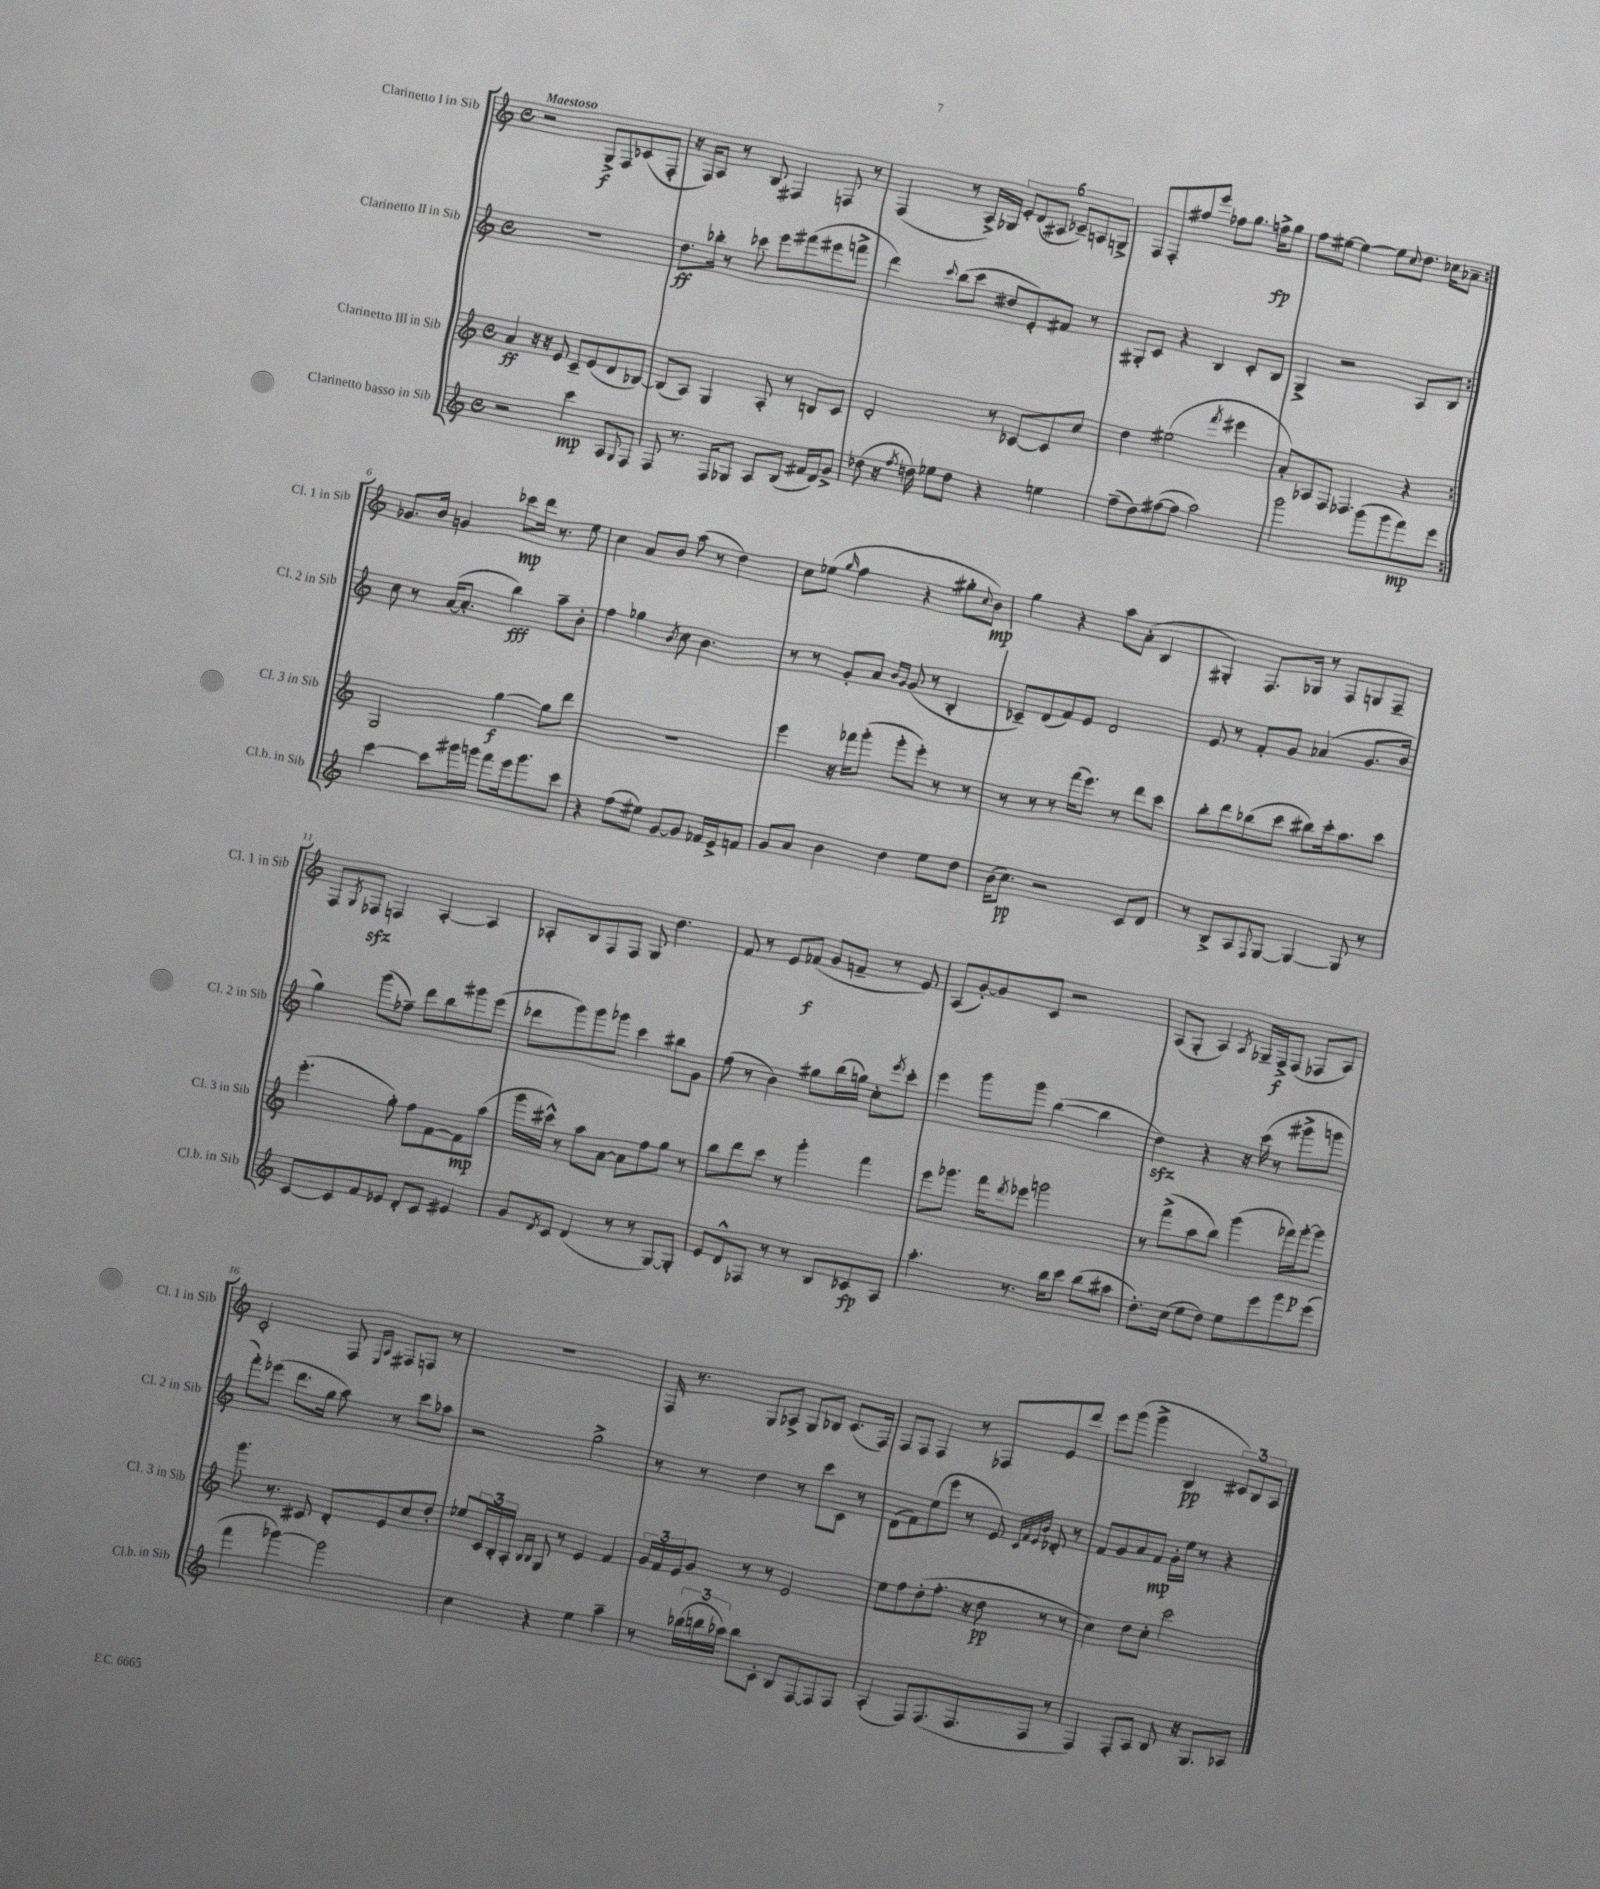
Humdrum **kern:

**kern	**dynam	**kern	**dynam	**kern	**dynam	**kern	**dynam
*part4	*part4	*part3	*part3	*part2	*part2	*part1	*part1
*staff4	*staff4	*staff3	*staff3	*staff2	*staff2	*staff1	*staff1
*I"Clarinetto basso in Sib	*	*I"Clarinetto III in Sib	*	*I"Clarinetto II in Sib	*	*I"Clarinetto I in Sib	*
*I'Cl.b. in Sib	*	*I'Cl. 3 in Sib	*	*I'Cl. 2 in Sib	*	*I'Cl. 1 in Sib	*
*clefG2	*	*clefG2	*	*clefG2	*	*clefG2	*
*k[]	*	*k[]	*	*k[]	*	*k[]	*
*M4/4	*	*M4/4	*	*M4/4	*	*M4/4	*
*met(c)	*	*met(c)	*	*met(c)	*	*met(c)	*
=1	=1	=1	=1	=1	=1	=1	=1
!	!	!	!	!	!	!LO:TX:a:B:t=Maestoso	!
2r	.	4a/	ff	1r	.	2r	.
.	.	16r	.	.	.	.	.
.	.	16r	.	.	.	.	.
.	.	8e/	.	.	.	.	.
4ccc\	mp	8c~/L	.	.	.	8G^/L	f
.	.	(8e/	.	.	.	8F/	.
8A/L	.	8d/	.	.	.	(8c-X/	.
8qqG/	.	.	.	.	.	.	.
8F/J	.	[8B-X/J)	.	.	.	8F'/J	.
=2	=2	=2	=2	=2	=2	=2	=2
8F/	.	(8B-/L]	.	8.dd\L	ff	16r	.
.	.	.	.	.	.	16F/KL)	.
8.r	.	8A/J)	.	.	.	8A/J	.
.	.	.	.	16bb-X'\Jk	.	.	.
.	.	4G/	.	8r	.	8r	.
16F/KL	.	.	.	.	.	.	.
8G-X/J	.	.	.	8ccc-X\	.	8B/	.
8A/L	.	8A'/	.	8eee\L	.	4F#X/	.
(8B/J	.	8r	.	(8fff#X\	.	.	.
16f#X/LL	.	8Bn/L	.	8eee#X\	.	8Fn/	.
16d/J)	.	.	.	.	.	.	.
8g^/J	.	8c/J	.	8fffn^\J	.	8r	.
=3	=3	=3	=3	=3	=3	=3	=3
(8dd-X\	.	2d'/	.	4ddd\)	.	(4F/	.
16r	.	.	.	.	.	.	.
8qff/	.	.	.	.	.	.	.
16ddn\)	.	.	.	.	.	.	.
.	.	.	.	8qqccc/	.	.	.
8ee-X\L	.	.	.	(8bb\L	.	8r	.
8dd\J	.	.	.	8ccc\J	.	16A^/LL)	.
.	.	.	.	.	.	16G-X/JJ	.
4r	.	8r	.	8dd#X/L	.	12e'/L	.
.	.	.	.	.	.	(12d/	.
.	.	[8c-X/L	.	8e'/)	.	.	.
.	.	.	.	.	.	12A#X/J	.
4een\	.	8c-/]	.	8f#X/J	.	12c-X~/L)	.
.	.	.	.	.	.	12An/	.
.	.	8cc/J	.	8r	.	.	.
.	.	.	.	.	.	12Gn^/J	.
=4	=4	=4	=4	=4	=4	=4	=4
(8ff~\L	.	4dd\	.	8G#X'/L	.	8F/L	.
8dd\)	.	.	.	8c/J	.	8F'/	.
([8ff#X\	.	(2ee#X\	.	4r	.	8ff#X/	.
8ff#\J]	.	.	.	.	.	8eee/J	.
2aa\)	.	.	.	4B/	.	8ff-X\L	.
.	.	.	.	.	.	8.gg\J	.
.	.	8qfff/	.	.	.	.	.
.	.	4eee#X\	.	8c'/L	.	.	.
.	.	.	.	.	.	16ffn^\KL	fp
.	.	.	.	8B/J	.	8gg\J	.
=5	=5	=5	=5	=5	=5	=5	=5
2ggg\	.	8a'/L)	.	4G^/	.	8ff\L	.
.	.	8A-X/	.	.	.	[8ee#X\J	.
.	.	8F/J	.	2r	.	4ee#\_	.
.	.	4.F-X/	.	.	.	.	.
(8ggg\L	.	.	.	.	.	8ee#\L]	.
.	.	.	.	.	.	8qqcc/	.
8ggg\	.	.	.	.	.	8.dd\J	.
8fff\)	mp	4r	.	8A/L	.	.	.
.	.	.	.	.	.	16cc-X\KL	.
8eee\J	.	.	.	8B/J	.	8a-X~\J	.
!!LO:LB:g=z
=6:|!	=6:|!	=6:|!	=6:|!	=6:|!	=6:|!	=6:|!	=6:|!
[4ccc\	.	2G/	.	8cc\	.	8.g-X/L	.
.	.	.	.	8r	.	.	.
.	.	.	.	.	.	16b/Jk	.
8ccc\L]	.	.	.	([16a/KL	.	4gn/	.
.	.	.	.	8.a'/J]	.	.	.
16ggg#X\L	.	.	.	.	.	.	.
16gggn\JJ	.	.	.	.	.	.	.
8fff\L	.	[4gg\	f	4bb\)	fff	8ccc-X\L	mp
16eee\k	.	.	.	.	.	16ddd\Jk	.
8.ggg\	.	.	.	.	.	8.r	.
.	.	8gg\L]	.	8aa~\L	.	.	.
8ccc\J	.	8ddd\J	.	8b'\J	.	8ee\	.
=7	=7	=7	=7	=7	=7	=7	=7
4r	.	1r	.	4ff\	.	4cc\	.
(8ff\L	.	.	.	4gg-X\	.	8a/L	.
8ee#X\J)	.	.	.	.	.	8b/J	.
.	.	.	.	8qb/	.	.	.
[8g/L	.	.	.	8cc\	.	(8aa\	.
8g/J]	.	.	.	4.b\	.	8r	.
16f-X/LL	.	.	.	.	.	4dd\)	.
16e^/J	.	.	.	.	.	.	.
8fn/J	.	.	.	.	.	.	.
=8	=8	=8	=8	=8	=8	=8	=8
8g/L	.	4eee\	.	8r	.	8cc\L	.
8a/J	.	.	.	8r	.	(8ee-X\J	.
.	.	.	.	.	.	16qqgg/	.
4b\	.	16r	.	8g'/L	.	4ff\	.
.	.	16fff-X\KL	.	.	.	.	.
.	.	(8ggg'\J	.	8a/J	.	.	.
.	.	.	.	16qqb/LL	.	.	.
.	.	.	.	16qqg/JJ	.	.	.
4dd\	.	8ggg'\L	.	(8g/	.	4r	.
.	.	8eee'\J)	.	8r	.	.	.
8ee\L	.	8r	.	4B'/	.	8gg#X'\L	.
.	.	.	.	.	.	8qqcc/	.
8dd\J	.	8r	.	.	.	8b\J)	mp
=9	=9	=9	=9	=9	=9	=9	=9
(16b\KL	.	8r	.	8c-X~/L)	.	4gg\	.
8.cc\J)	pp	.	.	.	.	.	.
.	.	8r	.	(8d/	.	.	.
2r	.	8r	.	8f/)	.	4r	.
.	.	(16fff\KL	.	8e/J	.	.	.
.	.	8.eee\J)	.	.	.	.	.
.	.	.	.	2d/	.	8aa\L	.
.	.	8r	.	.	.	(8a'\J	.
8c/L	.	8ddd\L	.	.	.	4B/	.
8d/J	.	8ccc\J	.	.	.	.	.
=10	=10	=10	=10	=10	=10	=10	=10
8r	.	8bb'\L	.	8e/	.	4G#X'/)	.
8B^/L	.	8ddd\	.	8r	.	.	.
8A/	.	(8bb-X\	.	8f'/L	.	8.F/L	.
8qqF/	.	.	.	.	.	.	.
[8G/J	.	8ccc\J	.	8g/J	.	.	.
.	.	.	.	.	.	16G-X/Jk	.
4G/_	.	8bb#X\L)	.	(4a-X/	.	8r	.
.	.	16ccc'\k	.	.	.	8F/L	.
.	.	8.aa\	.	.	.	.	.
8G/]	.	.	.	8.g/L	.	8Gn/	.
8r	.	8ccc\J	.	.	.	8F~/J	.
.	.	.	.	16b/Jk	.	.	.
!!LO:LB:g=z
=11	=11	=11	=11	=11	=11	=11	=11
[8c/L	.	(4.eee'\	.	4gg\)	.	8F/L	.
.	.	.	.	.	.	8qG/	.
8c/]	.	.	.	.	.	8F-Xzz/J	.
8f/	.	.	.	(8ggg\L	.	4Fn/	.
8e-X/J	.	8gg'\)	.	8ff-X~\J)	.	.	.
8d'/L	.	8ff\L	.	8ddd\L	.	[4A'/	.
8c/J	.	[8f\	.	8bb\	.	.	.
4e#X/	.	8f\]	mp	8ggg#X\	.	4A/]	.
.	.	(8aa\J	.	(8eee\J	.	.	.
=12	=12	=12	=12	=12	=12	=12	=12
8g/L	.	16ggg\LL	.	8ddd-X\L	.	8A-X'/L	.
.	.	16ccc#X^^\JJ)	.	.	.	.	.
8qd/	.	.	.	.	.	.	.
8c/J	.	8r	.	8ggg\)	.	8B/	.
(4d/	.	8aa\L	.	8ggg\	.	8F/	.
.	.	[8a\J	.	8ggg-X\J	.	8F/J	.
8r	.	8a\L]	.	4ccc\	.	8G/	.
8r	.	8ff\	.	.	.	4.dd\	.
[8G/L)	.	8gg\J	.	8bb#X\L	.	.	.
8G'/J]	.	8r	.	8g\J	.	.	.
=13	=13	=13	=13	=13	=13	=13	=13
8e/L	.	8bb\L	.	(8ff\	.	8f/	.
8d^^/	.	8ddd\	.	8r	.	8r	.
8F-X/J	.	8ccc\J	.	4b\)	.	8e/L	.
8r	.	8r	.	.	.	(8f-X/J	f
8r	.	4ggg'\	.	8gg#X\L	.	8g/L	.
8B/L	.	.	.	(16bb\L	.	8fn~/J	.
.	.	.	.	16ggn\JJ)	.	.	.
8c-X/	fp	4fff\	.	8cc'\L	.	8r	.
.	.	.	.	8qeee/	.	.	.
8A/J	.	.	.	8ccc'\J	.	8e/)	.
=14	=14	=14	=14	=14	=14	=14	=14
4.aa'\	.	8eee\L	.	4eee\	.	(8A/L	.
.	.	8.ggg-X\J	.	.	.	[8g'/)	.
.	.	.	.	8ggg\L	.	8g/]	.
.	.	16fff\KL	.	.	.	.	.
.	.	8qddd/	.	.	.	.	.
8.r	.	8eee-X\J	.	8ggg\J	.	8c/J	.
.	.	2gggn\	.	([4bb\	.	2r	.
16bb\KL	.	.	.	.	.	.	.
8ccc\J	.	.	.	.	.	.	.
(8bb\L	.	.	.	4bb\]	.	.	.
8aa#X\J	.	.	.	.	.	.	.
=15	=15	=15	=15	=15	=15	=15	=15
8.dd'\L)	.	8r	.	4ddzz\)	.	(8A/L	.
.	.	(8fff^\L	.	.	.	8G'/J	.
(16cc\Jk	.	.	.	.	.	.	.
8ee\L	.	8aa\	.	4r	.	4A/)	.
8dd\J)	.	8bb\J)	.	.	.	.	.
.	.	.	.	.	.	8qA/	.
8ee\L	.	(4ggg\	.	16r	.	16G-X~/LL	.
.	.	.	.	(16ccc\	.	16F^/J	f
8eee\	.	.	.	8r	.	(8F/J	.
8ggg\	.	16fff-X\LL)	.	8ggg#X^\L	.	8F-X/L	.
.	.	[16ggg'\J	p	.	.	.	.
(8eee\J	.	8ggg\J]	.	8gggn\J	.	8A/J)	.
!!LO:LB:g=z
=16	=16	=16	=16	=16	=16	=16	=16
4fff\	.	8.ggg\	.	8fff'\L)	.	2c'/	.
.	.	.	.	(8eee-X\J	.	.	.
.	.	8.r	.	.	.	.	.
[4ggg-X\)	.	.	.	8.ddd\L	.	.	.
.	.	8c#X/	.	.	.	.	.
.	.	.	.	16gg\Jk	.	.	.
2ggg-\]	.	8d'/L	.	8aa\)	.	8F/	.
.	.	.	.	.	.	16qqE/LL	.
.	.	.	.	.	.	16qqA/JJ	.
.	.	8e/	.	8r	.	8F#X/L	.
.	.	8cc/	.	8ccc\L	.	8Fn/J	.
.	.	8dd'/J	.	8aa-X\J	.	8r	.
=17	=17	=17	=17	=17	=17	=17	=17
4cc\	.	8ee-X/L	.	2r	.	1r	.
.	.	24c/L	.	.	.	.	.
.	.	24B'/	.	.	.	.	.
.	.	24A'/JJ	.	.	.	.	.
.	.	16qqB/LL	.	.	.	.	.
.	.	16qqB/JJ	.	.	.	.	.
4r	.	8G/	.	.	.	.	.
.	.	8r	.	.	.	.	.
4ee\	.	4e/	.	2gg^\	.	.	.
4aa~\	.	4f/	.	.	.	.	.
=18	=18	=18	=18	=18	=18	=18	=18
8r	.	24g/LL	.	8r	.	16F/	.
.	.	24f/	.	.	.	.	.
.	.	.	.	.	.	8.r	.
.	.	24e/J	.	.	.	.	.
(24bb-X\LL	.	8g/J	.	8r	.	.	.
24bbn\	.	.	.	.	.	.	.
24aa-X\JJ)	.	.	.	.	.	.	.
8bb\L	.	8r	.	4dd\	.	8G/L	.
8c'\J	.	8r	.	.	.	8A-X^/J	.
8B/L	.	2e/	.	8r	.	8G/L	.
[8F/	.	.	.	8ccc\L	.	8B-X/J	.
8F/]	.	.	.	8c\J	.	(8.c/L	.
8F/J	.	.	.	8r	.	.	.
.	.	.	.	.	.	16F/Jk)	.
=19	=19	=19	=19	=19	=19	=19	=19
(4A'/	.	8ee\L	.	(8d\L	.	8F/L	.
.	.	8ff\	.	8f\)	.	8F/J	.
8F/L)	.	(8dd'\	.	(8ee\	.	4F/	.
(8.F/	.	8.ff'\J	.	8eee\J	.	.	.
.	.	.	.	8r	.	8r	.
8.F/	.	16r	.	.	.	.	.
.	.	8dd\	pp	8e/)	.	8F-X/L	.
.	.	.	.	32qqc/LLL	.	.	.
.	.	.	.	32qqf/	.	.	.
.	.	.	.	32qqe/	.	.	.
.	.	.	.	32qqb/JJJ	.	.	.
8F/J	.	8r	.	8d-X'/	.	8e/	.
8r	.	8r	.	8r	.	8ddd/J	.
=20	=20	=20	=20	=20	=20	=20	=20
4F/)	.	4cc\)	.	8f/L	.	8eee\L	.
.	.	.	.	8g/	.	(8ggg\J	.
8F'/L	.	8dd\L	.	8a/	.	4ggg^\	.
8A/J	.	8cc'\J	.	8f/J	mp	.	.
8B/	.	2ccc\	.	16g'\LL	.	4B/	pp
.	.	.	.	16ee\JJ	.	.	.
16r	.	.	.	8r	.	.	.
8.G/L	.	.	.	.	.	.	.
.	.	.	.	4r	.	12c#X/L)	.
.	.	.	.	.	.	12B/	.
8A-X/J	.	.	.	.	.	.	.
.	.	.	.	.	.	12A/J	.
==	==	==	==	==	==	==	==
*-	*-	*-	*-	*-	*-	*-	*-
